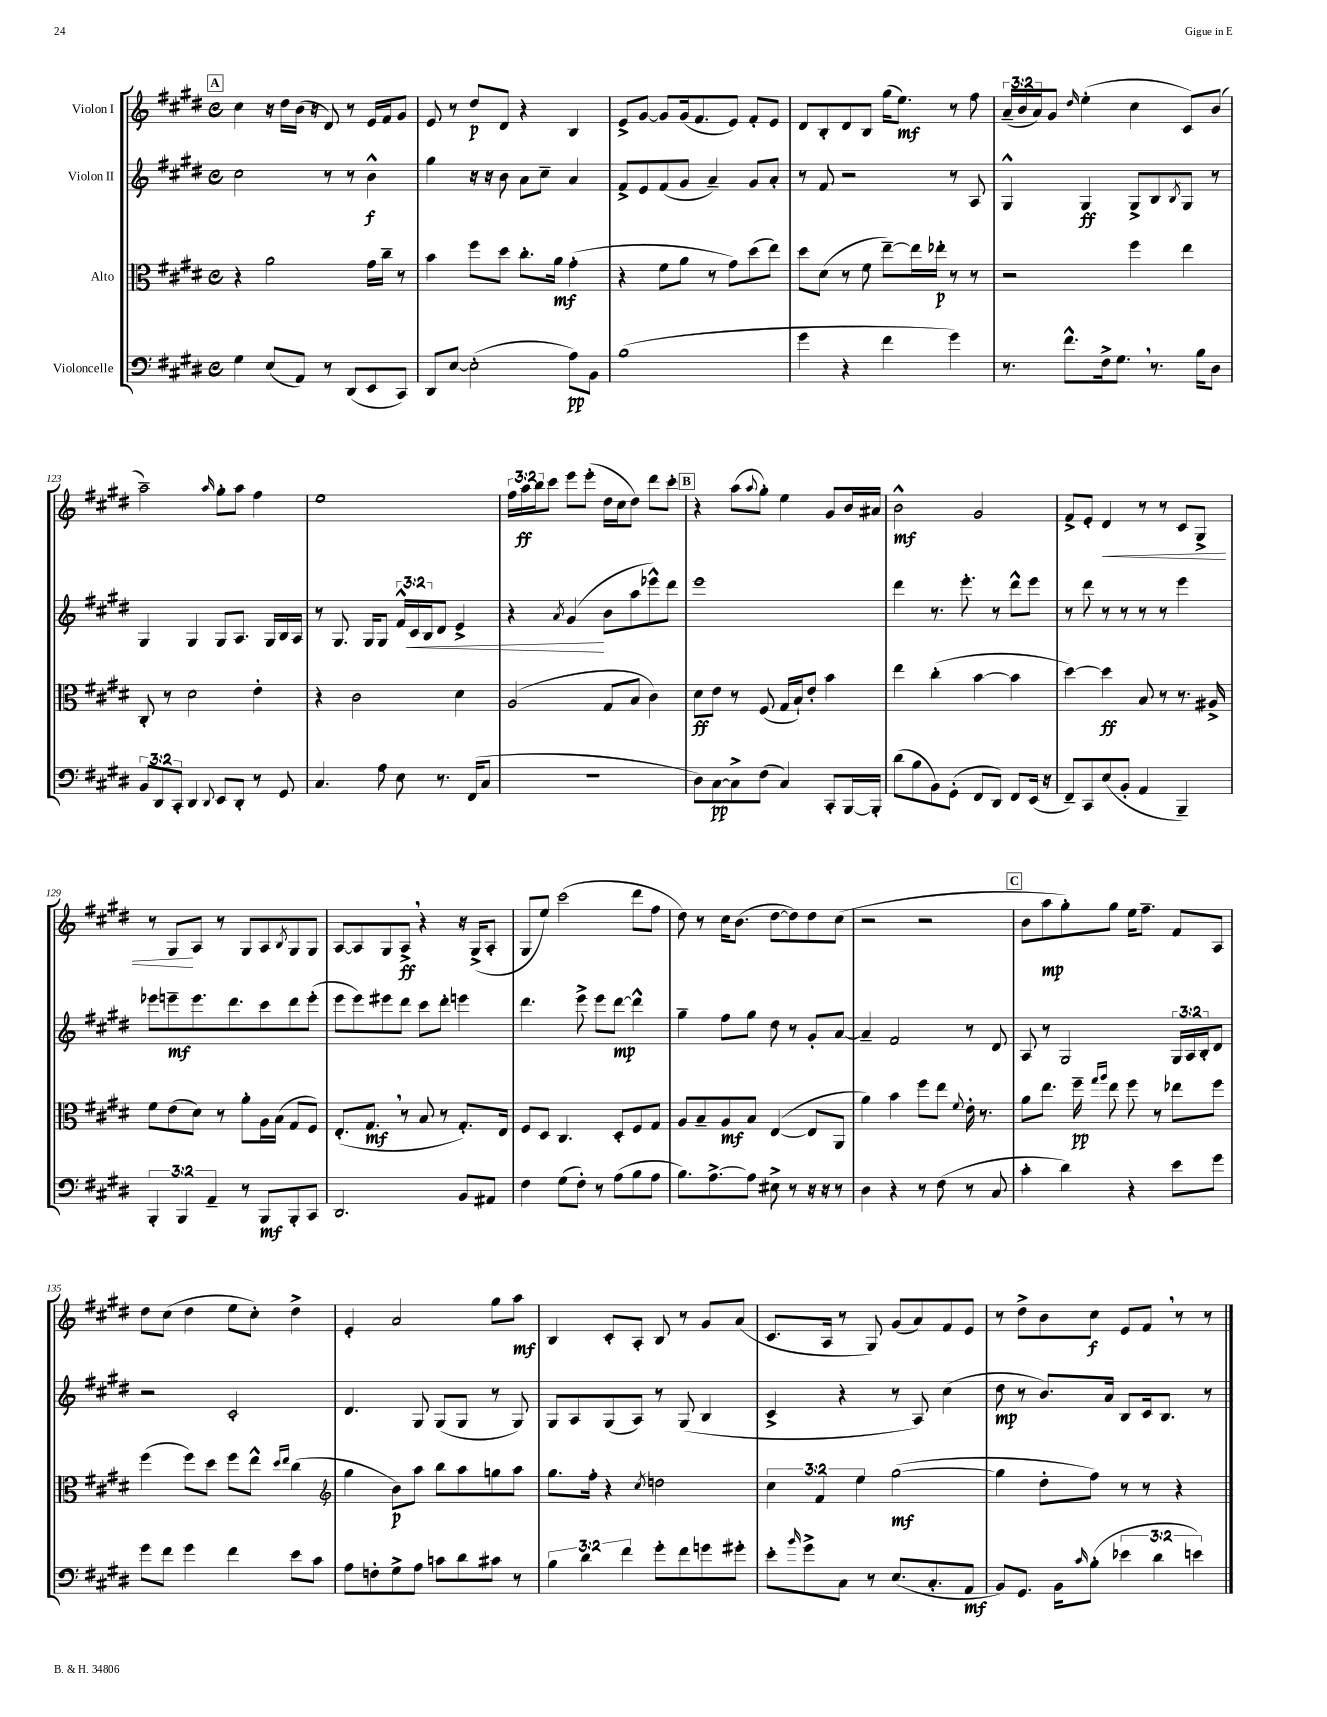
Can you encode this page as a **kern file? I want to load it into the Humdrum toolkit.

**kern	**kern	**kern	**kern
*staff4	*staff3	*staff2	*staff1
*clefF4	*clefC3	*clefG2	*clefG2
*k[f#c#g#d#]	*k[f#c#g#d#]	*k[f#c#g#d#]	*k[f#c#g#d#]
*M4/4	*M4/4	*M4/4	*M4/4
*met(c)	*met(c)	*met(c)	*met(c)
4G#\	4r	2cc#\	4cc#\
(8E/L	2a\	.	16r
.	.	.	16dd#\LL
8AA/J)	.	.	(16b\JJ
.	.	.	16r
8r	.	8r	8d#/)
(8DD#/L	.	8r	8r
8EE/	16g#\LL	4b^^\	16e/LL
.	16cc#~\JJ	.	16f#/J
8CC#/J)	8r	.	8g#/J
=	=	=	=
8DD#/L	4b\	4gg#\	8e/
[8E/J	.	.	8r
(2E'\]	8ff#\L	16r	8dd#/L
.	.	16r	.
.	8dd#\J	8b\	8d#/J
.	8.cc#'\L	8a\L	4r
.	.	8cc#~\J	.
.	16a\Jk	.	.
8A\L)	(4g#'\	4a/	4B/
8BB\J	.	.	.
=	=	=	=
(1B	4r	8f#^/L	8e^/L
.	.	8e/	[8g#/J
.	8f#\L	(8f#/	8g#/]L
.	8a\J	8g#/J	(16g#/k
.	.	.	8.f#/
.	8r	4a~/)	.
.	8g#\L)	.	8e/J)
.	(8dd#\	8g#/L	8f#'/L
.	8ee\J)	8a'/J	8e/J
=	=	=	=
4g#\	8dd#\L	8r	8d#/L
.	(8d#\J	8f#/	8B'/
4r	8r	2r	8d#/
.	8f#\	.	8B/J
4f#\	[8ee~\L)	.	(16gg#\LK
.	.	.	8.ee\J)
.	16ee\]L	.	.
.	16ee-'\JJ	.	.
4g#\)	8r	8r	8r
.	8r	8A/	8ff#\
=	=	=	=
8.r	2r	4G#^^/	(24a~/LL
.	.	.	24b/
.	.	.	24a/J)
.	.	.	8g#/J
8.f#^^\L	.	.	.
.	.	.	16qqdd#/
.	.	4G#/	(4ee'\
16F#^\k	.	.	.
8.G#\J	.	.	.
.	4ff#\	8G#^/L	4cc#\
8.r	.	8B/	.
.	.	8qB/	.
.	4ee\	8G#/J	8c#/L)
16B\LK	.	.	.
8D#\J	.	8r	(8b/J
=	=	=	=
12BB/L	8C#'/	4G#/	2aa~\)
12DD#/	.	.	.
.	8r	.	.
12CC#'/J	.	.	.
4DD#/	2d#\	4G#/	.
8qqDD#/	.	.	16qqaa/
8EE/L	.	8G#/L	8gg#'\L
8DD#'/J	.	8.A/J	8aa\J
8r	4e'\	.	4ff#\
.	.	16G#/LL	.
8GG#/	.	16B/	.
.	.	16A/JJ	.
=	=	=	=
4.C#/	4r	8r	1ee
.	.	8.G#/	.
.	2c#\	.	.
.	.	16G#/LK	.
8A\	.	8G#/J	.
8E\	.	24f#^^/LL	.
.	.	24c#/	.
.	.	24B/J	.
8.r	.	8d#/J	.
.	4d#\	4e^/	.
(16FF#/LK	.	.	.
8C#/J	.	.	.
=	=	=	=
1r	(2A/	4r	24ff#\LL
.	.	.	24aa\
.	.	.	24bb\J
.	.	.	8ccc#\J
.	.	8qa/	.
.	.	(4g#/	8eee\L
.	.	.	(8eee'\J
.	8G#/L	8b\L	16dd#\LL
.	.	.	16cc#\J
.	8B/J	8aa\	8dd#\J)
.	4c#\)	8eee-^^\)	8ddd#\L
.	.	8ddd#\J	8ccc#'\J
=	=	=	=
8D#\L)	8d#\L	1eee	4r
[8C#\	8e\J	.	.
8C#^\]	8r	.	(8aa\L
.	.	.	8qqaa/
(8F#\J	(8F#/	.	8gg#'\J)
4C#/)	16G#/LL	.	4ee\
.	16B`/J)	.	.
.	8e'/J	.	.
8CC#'/L	4b\	.	8g#/L
[16BBB/L	.	.	16b/L
16BBB'/]JJ	.	.	16a#/JJ
=	=	=	=
(8d#\L	4ee\	4ddd#\	2b^^\
8B\	.	.	.
8BB\)	(4cc#'\	8.r	.
(8GG#'\J	.	.	.
.	.	8.eee'\	.
8FF#/L	[4b\	.	2g#/
8DD#/J)	.	8r	.
8FF#/L	4b\]	8ddd#^^\L	.
(16EE/Jk	.	8eee\J	.
16r	.	.	.
=	=	=	=
8FF#~/L)	[4dd#\)	8r	8f#^/L
8CC#/	.	8ddd#\	8e'/J
(8E/	4dd#\]	8r	4d#/
8BB'/J	.	8r	.
4AA/	8B/	8r	8r
.	8r	8r	8r
4BBB~/)	8.r	4eee\	8c#/L
.	.	.	8G#^/J
.	16A#^/	.	.
=	=	=	=
6BBB'/	8f#\L	8eee-\L	8r
.	(8e\	8eee~\	8G#/L
6BBB/	.	.	.
.	8d#\J)	8.eee\	8A/J
6AA~/	.	.	.
.	8r	.	8r
.	.	8.ddd#\	.
8r	8a'\L	.	8G#/L
8BBB/L	16A\L	8ccc#\	8A/
.	(16B\JJ	.	.
.	.	.	8qB/
8BBB'/	8G#/L	8ddd#\	8G#/
8CC#/J	8F#/J)	(8eee'\J	8G#/J
=	=	=	=
2.DD#/	(8.E'/L	8eee\L	[8A/L
.	.	8eee\)	8A/]
.	8.G#/J	.	.
.	.	8eee#\	8G#/
.	8r	8ddd#\J	8A^/J
.	8B/	8ccc#\L	4r
.	8r	8ddd#'\J	.
8BB/L	8.G#'/L)	4eee\	16r
.	.	.	(16G#^/LK
8AA#/J	.	.	8A'/J
.	16E/Jk	.	.
=	=	=	=
4F#\	8F#/L	4.ddd#\	8G#/L
.	8D#/J	.	8ee/J)
(8G#\L	4.C#/	.	(2ccc#\
8F#'\J)	.	8eee^\	.
8r	.	8eee\L	.
(8A\L	8D#'/L	[8ddd#\J	.
8B\	8F#/	4ddd#^^\]	8ddd#\L
8A\J	8G#/J	.	8ff#\J
=	=	=	=
8.B\L)	8A/L	4gg#~\	8dd#\)
.	8B~/	.	8r
[8.A^\	.	.	.
.	8A/	8ff#\L	16cc#\LK
.	.	.	(8.b\J
8A\]J	8B/J	8gg#\J	.
8E#^\	([4E/	8dd#\	[8dd#\L
8r	.	8r	8dd#\])
16r	8E/]L	8g#'/L	8dd#\
16r	.	.	.
8r	8AA/J	[8a/J	(8cc#\J
=	=	=	=
4D#\	4a\)	4a~/]	2r
4r	4b\	2f#/	.
8r	8ff#\L	.	2r
(8F#\	8ee\J	.	.
.	8qqf#/	.	.
8r	16e'\	8r	.
.	8.r	.	.
8C#/	.	8d#/	.
=	=	=	=
4c#'\	8a\L	8A/	8b\L
.	8.ee\J	8r	8aa\
4d#\)	.	2G#/	8gg#'\)
.	16ff#~\	.	.
.	16qqgg#/LL	.	.
.	16qqaa/JJ	.	.
.	8ee\	.	8gg#\J
4r	8ff#\	.	16ee\LK
.	.	.	8.ff#~\J
.	8r	.	.
8e\L	8ee-\L	24G#/LL	8f#/L
.	.	24A/	.
.	.	24B'/J	.
8g#\J	8ff#\J	8d#/J	8A/J
=	=	=	=
8g#\L	(4ff#\	2r	8dd#\L
8f#\J	.	.	(8cc#\J
4g#\	8ff#\L)	.	4dd#\
.	8dd#\J	.	.
4f#\	8ff#\L	2c#'/	8ee\L
.	8ee^^\J	.	8cc#'\J)
.	16qqdd#/LL	.	.
.	16qqee/JJ	.	.
8e\L	(4cc#\	.	4dd#^\
8c#\J	.	.	.
=	=	=	=
*	*clefG2	*	*
8A\L	4gg#\	4.d#/	4e'/
8F'\	.	.	.
8G#^\	8b\L)	.	2a/
8A\J	8aa\J	8G#/	.
8c\L	8bb\L	(8G#/L	.
8d#\	8aa\	8G#/J	.
8c#\J	8gg\	8r	8gg#\L
8r	8aa\J	8G#/)	8aa\J
=	=	=	=
6B\	8.gg#\L	8G#/L	4B/
.	.	8A/	.
6d#\	.	.	.
.	16ff#'\Jk	.	.
.	4r	(8G#/	8c#'/L
6f#\	.	.	.
.	.	8A/J)	8A'/J
.	8qcc#/	.	.
8g#'\L	2dd\	8r	8B/
8f#\	.	(8G#/	8r
8g\	.	4B/	8g#/L
8g#'\J	.	.	(8a/J
=	=	=	=
8e'\L	6cc#\	4c#^/	8.c#/L
16qqb/	.	.	.
8g#^\	.	.	.
.	6f#/	.	.
.	.	.	16A/Jk
8C#\J	.	4r	8r
.	6ee\	.	.
8r	.	.	8G#/)
(8.E/L	([2gg#\	8r	(8g#/L
.	.	8A/)	8a/)
8.C#'/	.	.	.
.	.	(4cc#\	8f#/
8AA/J	.	.	8e/J
=	=	=	=
8BB/L)	4gg#\]	8dd#\	8r
8.GG#/J	.	8r	8dd#^\L
.	8dd#'\L	8.b/L)	8b\
16BB\LK	.	.	.
16qqc#/	.	.	.
(8B'\J	8ff#\J)	.	8cc#\J
.	.	16a/Jk	.
6e-\	8r	8B/L	8e/L
.	8r	16c#/k	8f#/J
6d#\	.	.	.
.	.	8.B/J	.
.	4r	.	8r
6e\)	.	.	.
.	.	8r	8r
==	==	==	==
*-	*-	*-	*-
